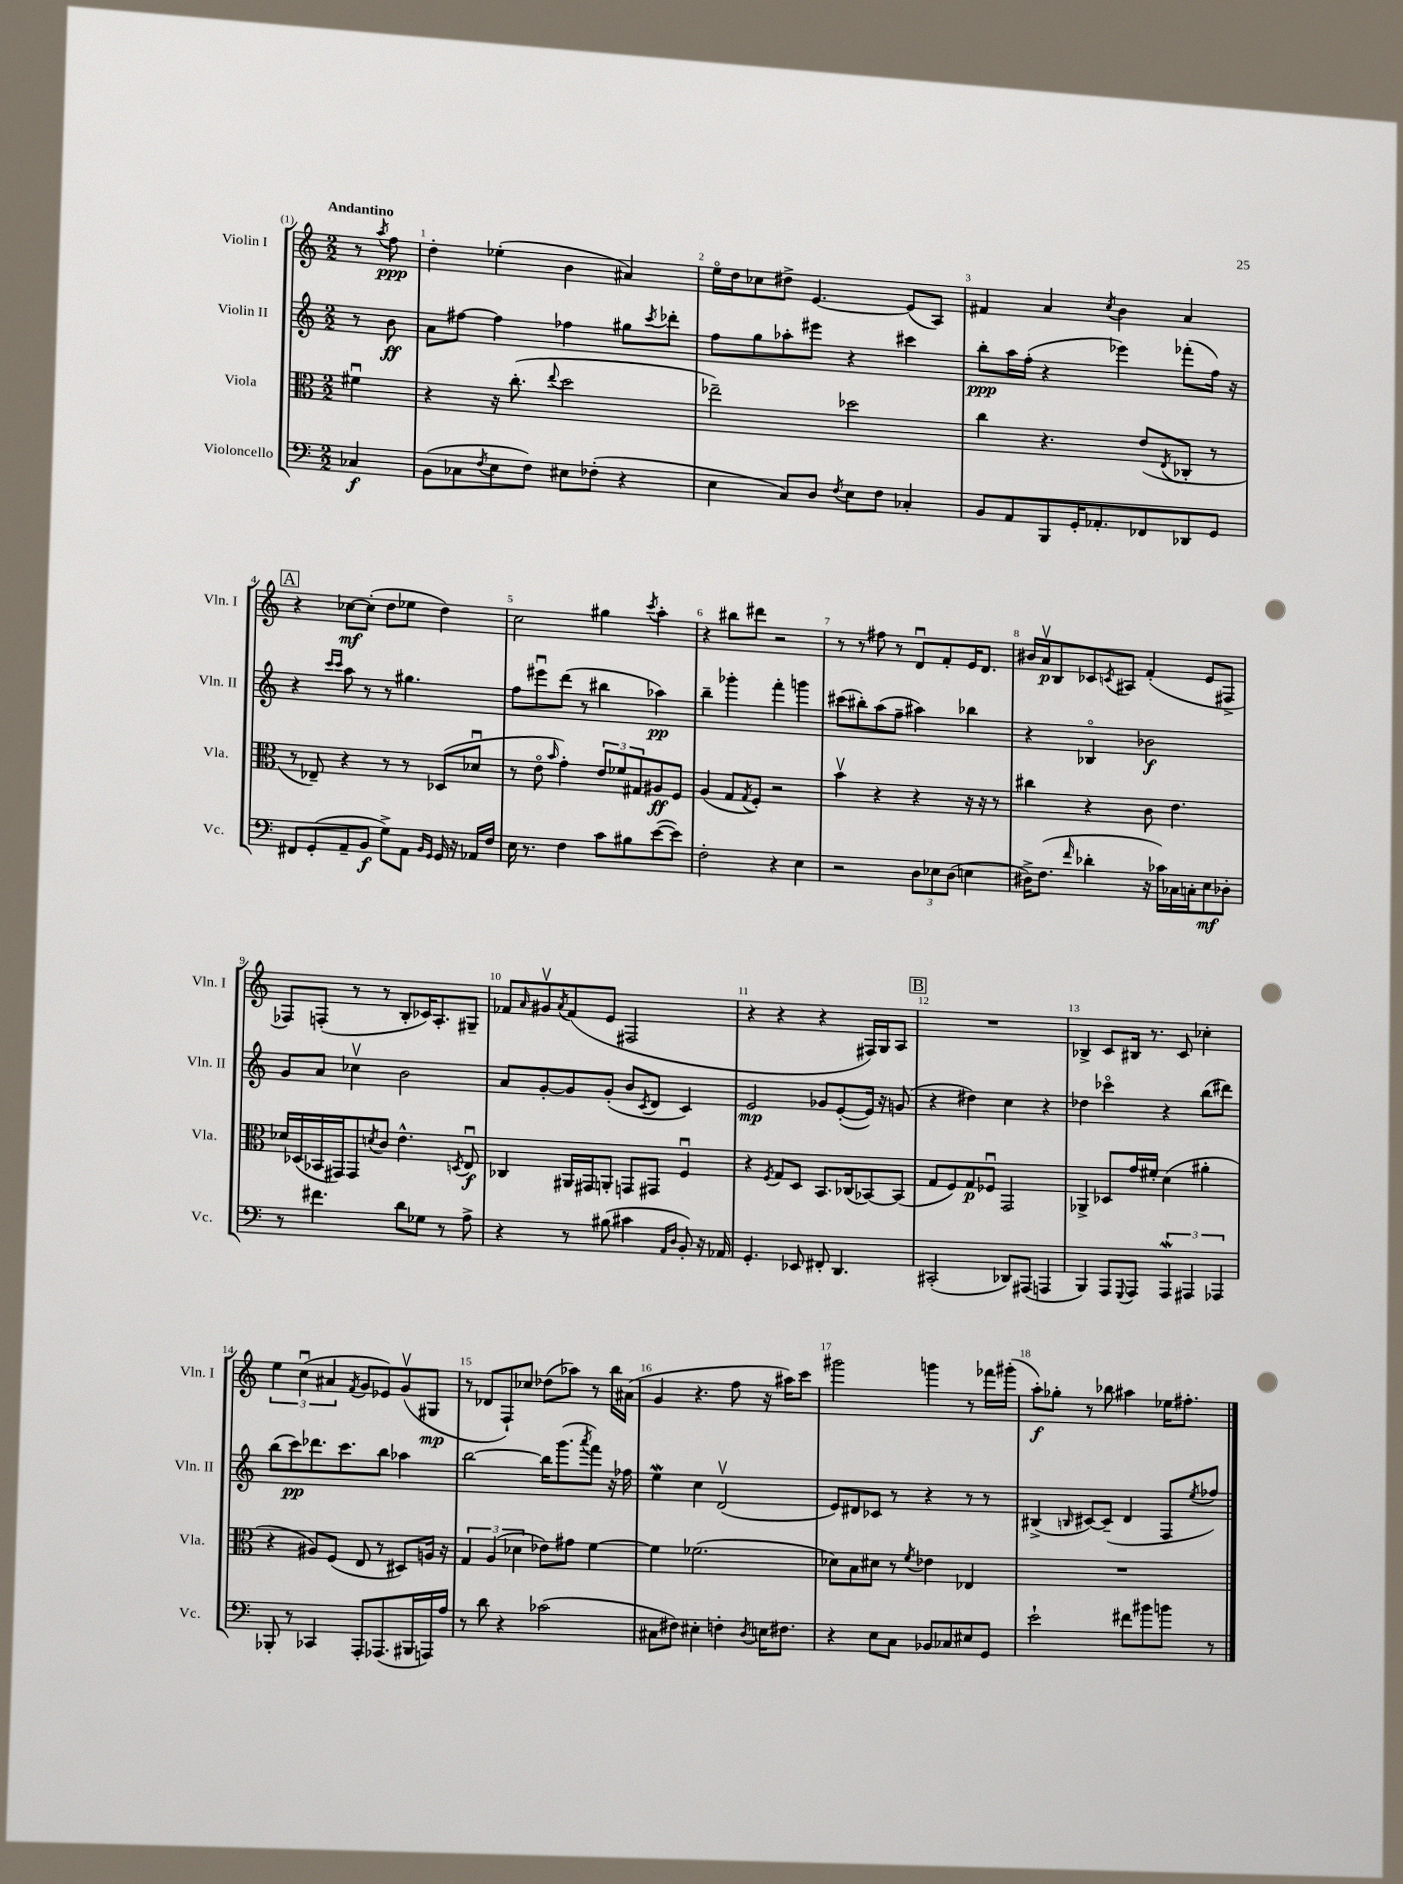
<<
\new StaffGroup <<
\new Staff = "s0" \with { instrumentName = "Violin I" shortInstrumentName = "Vln. I" } {
    \clef treble \key c \major \numericTimeSignature \time 2/2 \partial 4 \tempo "Andantino"
    r8 \acciaccatura { a''8 } f''8\ppp |
    d''4-. ees''4-.( b'4 ais'4) |
    e''16\flageolet d''16 ces''8 dis''8-> e'4.~ e'8( a8) |
    fis'4 a'4 \acciaccatura { c''8 } b'4 a'4 |
    \mark \markup { \box "A" } r4 ces''8~\mf ces''8-.( d''8 ees''8 d''4) |
    c''2 gis''4 \acciaccatura { c'''8 } a''4-. |
    r4 bis''8 dis'''8 r2 |
    r8 r8 fis''8 r8 d'8\downbow f'8-. e'16 d'8. |
    bis'16 a'16\upbow\p b8 ces'8 \acciaccatura { c'8 } ais8 f'4-.( e'8 fis8-> |
    fes8) f8-.( r8 r8 b8-. ces'16) a8.-. gis8-- |
    fes'8 \grace { a'16 } gis'8\upbow \acciaccatura { a'8 } fes'8( e'8 fis2 |
    r4 r4 r4 fis16) g16 a8 |
    \mark \markup { \box "B" } R1 |
    bes4-> c'8 bis16 r8. c'8 ces''4-. |
    \tuplet 3/2 { e''4 c''4\downbow( ais'4 } \acciaccatura { f'8 } g'8 ees'8) g'8\upbow( gis8\mp |
    r8 des'8 f8-!) ces''8 des''8( aes''8) r8 b''16 ais'16( |
    g'4 r4. f''8 r16 ais''16) c'''8 |
    gis'''2 g'''4 r8 fes'''16 gis'''16-.( |
    a''8-.\f) ges''8-. r8 bes''8 ais''4 ees''16 fis''8.-. \bar "|." |
}
\new Staff = "s1" \with { instrumentName = "Violin II" shortInstrumentName = "Vln. II" } {
    \clef treble \key c \major \numericTimeSignature \time 2/2 \partial 4
    r8 b'8\ff |
    a'8 fis''8~ fis''4 fes''4 gis''8 \acciaccatura { c'''8 } des'''8-. |
    f''8 g''8 aes''8-. eis'''8 r4 cis'''4 |
    b''8-.\ppp a''16 f''16-.( r4 ees'''4) fes'''8-.( f''16) r16 |
    \mark \markup { \box "A" } r4 \grace { c'''16 c'''16 } a''8 r8 r8 gis''4. |
    f''8 eis'''8\downbow d'''8( r8 bis''4 aes''4\pp) |
    b''4-- ges'''4-. f'''4-. g'''4 |
    cis'''8( bis''8-.) a''8( f''8-- ais''4) bes''4 |
    r4 bes4\flageolet bes'2\f |
    g'8 a'8 ces''4\upbow b'2 |
    a'8 g'8~-. g'8 g'8-.( b'8 \acciaccatura { c'8 } d'8 c'4) |
    e'2\mp ges'8 e'8~-.( e'16) r16 g'8( |
    \mark \markup { \box "B" } r4 dis''4) c''4 r4 |
    des''4 ces'''4\flageolet r4 b''8( dis'''8) |
    b''8( c'''8\pp) des'''8. c'''8. b''8 aes''4 |
    b''2~ b''16 g'''8.( \acciaccatura { a'''8 } f'''8) r16 fes''16 |
    e''4\mordent c''4 d'2\upbow( |
    e'8) dis'8 ces'8 r8 r4 r8 r8 |
    bis4->( \grace { b16 } cis'8~) cis'8--( d'4 f8 \acciaccatura { e''8 } fes''8) \bar "|." |
}
\new Staff = "s2" \with { instrumentName = "Viola" shortInstrumentName = "Vla." } {
    \clef alto \key c \major \numericTimeSignature \time 2/2 \partial 4
    fis'4\downbow |
    r4 r16 c''8.-.( \appoggiatura { e''8 } d''2 |
    ees''2--) des''2 |
    c''4 r4. e'8( \acciaccatura { e8 } ces8-. r8 |
    \mark \markup { \box "A" } r8 ees8--) r4 r8 r8 des8( des'8\downbow |
    r8 e'8\flageolet \grace { b'16 } g'4-.) \tuplet 3/2 { e'8 fes'8 gis8 } ais8\ff f8 |
    a4( g8 \acciaccatura { g8 } f8-.) r2 |
    b'4\upbow r4 r4 r16 r16 r8 |
    cis''4 r4 c'8 e'4. |
    des'16 des16( bes,16 gis,16) gis,8 \acciaccatura { d'8 } c'8 e'4.-^ \acciaccatura { d8 } e8\downbow\f |
    ces4 ais,16 gis,16 a,8-. g,8 gis,8 f4\downbow |
    r4 \acciaccatura { f8 } g8 d8 b,8. ces16( bes,8~) bes,8( |
    \mark \markup { \box "B" } g8 f8) g8\p fes8\downbow g,2 |
    aes,4-> des8 g'16 fis'16-. d'4( ais'4-. |
    r4 ais8) f8( e8 r8 dis8) a16 r16 |
    \tuplet 3/2 { g4 a4( des'4 } ees'8) gis'8 f'4~ |
    f'4 fes'2.( |
    des'8) b8 dis'8 r8 \acciaccatura { f'8 } ees'4 ees4 |
    R1 \bar "|." |
}
\new Staff = "s3" \with { instrumentName = "Violoncello" shortInstrumentName = "Vc." } {
    \clef bass \key c \major \numericTimeSignature \time 2/2 \partial 4
    ces4\f |
    b,8( ces8 \acciaccatura { f8 } e8 f8) eis8 fes8-.( r4 |
    e4 c8) d8 \acciaccatura { f8 } e8 f8 ces4-. |
    b,8 a,8 b,,8 g,16-. aes,8.-. fes,8 des,8 g,8 |
    \mark \markup { \box "A" } fis,8 g,8-.( a,8-- b,8\f g8->) a,8 \grace { b,16 g,16 } g,16 r16 aes,16 f16 |
    e16 r8. f4 c'8 bis8 e'8~( e'8) |
    f2-. r4 e4 |
    r2 \tuplet 3/2 { d8 ees8 d8( } e4 |
    dis16->) f8.( \grace { f'16 } des'4-. r16 ces'16) ces16 c16-. e8\mf des8-. |
    r8 fis'4. d'8 ges8 r8 a8-> |
    r4 r8 bis8( cis'4 \grace { a,16 d16 } b,8-.) r16 aes,16 |
    g,4.-. ees,8 fis,8-. d,4. |
    \mark \markup { \box "B" } cis,2-.( des,8) ais,,8( a,,4 |
    b,,4) a,,8 \appoggiatura { g,,8 } a,,8 \tuplet 3/2 { a,,4\mordent ais,,4 aes,,4 } |
    bes,,8-. r8 ces,4 a,,8-. aes,,8.( bis,,16 a,,16) a16 |
    r8 d'8 r4 ces'2( |
    cis8 fis8) eis4-. f4-. \acciaccatura { d8 } e16 fis8. |
    r4 e8 c8 bes,8 ces8 eis8 g,8 |
    e'2-! fis'8 bis'8 b'8 r8 \bar "|." |
}
>>
>>
\layout { \context { \Score \override BarNumber.break-visibility = ##(#f #t #t) barNumberVisibility = #all-bar-numbers-visible } }
